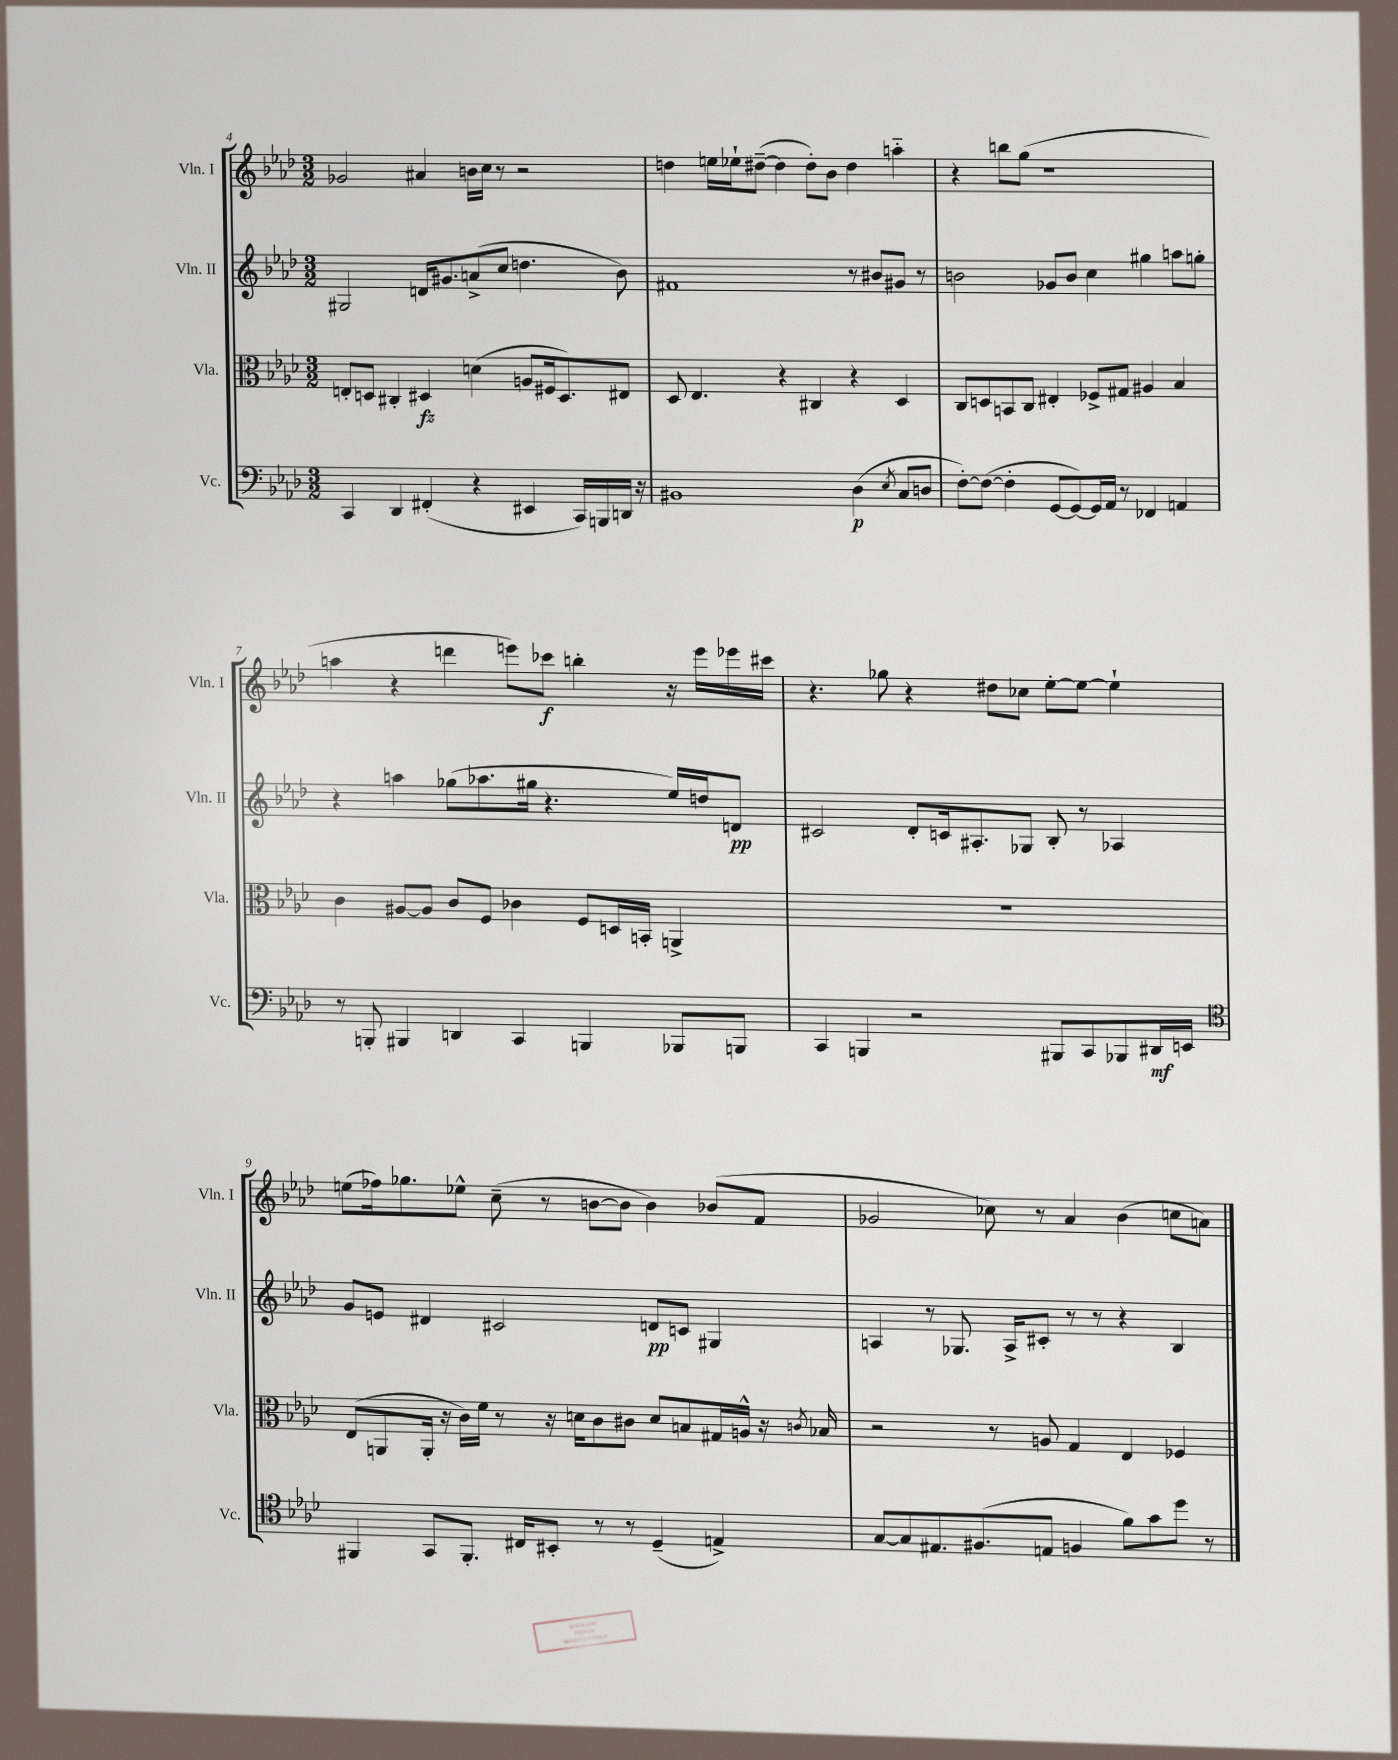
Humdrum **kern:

**kern	**kern	**kern	**kern
*staff4	*staff3	*staff2	*staff1
*clefF4	*clefC3	*clefG2	*clefG2
*k[b-e-a-d-]	*k[b-e-a-d-]	*k[b-e-a-d-]	*k[b-e-a-d-]
*M3/2	*M3/2	*M3/2	*M3/2
4CC/	8E'/L	2G#/	2g-/
.	8D/J	.	.
4DD-/	4C#'/	.	.
(4FF#'/	4D#/	16d/LK	4a#/
.	.	8.g#/	.
4r	(4d\	(8a^/	16b\LL
.	.	.	16cc\JJ
.	.	8cc/J	8r
4EE#/	8A/L	4.dd\	2r
.	16F#/k	.	.
.	8.D#/)	.	.
16CC/LL)	.	.	.
16BBB/	.	.	.
16DD/JJ	8E#/J	8b-\)	.
16r	.	.	.
=	=	=	=
1BB#	8D-/	1f#	4dd\
.	4.E-/	.	.
.	.	.	16ee\LL
.	.	.	16ee-`\J
.	.	.	([8dd#~\J
.	4r	.	4dd#\]
.	4C#/	.	8dd#'\L)
.	.	.	8b-\J
(4D-\	4r	8r	4dd#\
.	.	8b#/L	.
8qE-/	.	.	.
8C/L	4D-/	8g#/J	4aa'~\
8D/J	.	8r	.
=	=	=	=
[8F'\L)	8C/L	2b\	4r
(8F\_J	8D/	.	.
4F'\]	8BB/	.	8bb\L
.	8C/J	.	(8gg\J
[8GG/L	4E#'/	8g-/L	1r
8GG/_)	.	8b/J	.
16GG/]L	8F-^/L	4cc\	.
16AA-/JJ	.	.	.
8r	8G#/J	.	.
4FF-/	4A#/	4gg#\	.
4AA/	4B-/	8aa\L	.
.	.	8gg'\J	.
=	=	=	=
8r	4c\	4r	4aa\
8BBB'/	.	.	.
4BBB#/	[8A#/L	4aa\	4r
.	8A#/]J	.	.
4DD/	8c/L	(8gg-\L	4ddd\
.	8F/J	8.aa-\	.
4CC/	4c-\	.	8eee\L)
.	.	16gg#\Jk	.
.	.	4.r	8ccc-\J
4BBB/	8F/L	.	4bb'\
.	16D/L	.	.
.	16BB'/JJ	.	.
8BBB-/L	4AA^/	16ee-/LL)	16r
.	.	16dd/J	16eee\LL
8BBB/J	.	8d/J	16eee-\
.	.	.	16ccc#\JJ
=	=	=	=
4CC/	1.r	2c#/	4.r
4BBB/	.	.	.
.	.	.	8gg-\
2r	.	8d-'/L	4r
.	.	16c/k	.
.	.	8.A#'/	.
.	.	.	8dd#\L
.	.	8G-/J	8cc-\J
8BBB#/L	.	8B-'/	[8ee-'\L
8CC/	.	8r	8ee-\_J
8BBB-/	.	4A-/	4ee-`\]
16DD#/L	.	.	.
16EE/JJ	.	.	.
=	=	=	=
*clefC4	*	*	*
4FF#/	(8E-/L	8g/L	(8ee\L
.	8AA/	8e/J	16ff-\k)
.	.	.	8.gg-\
8GG/L	16AA'/Jk	4d#/	.
.	16r	.	.
8.FF#'/J	16c\LL)	.	8ee-^^\J
.	16f\JJ	.	.
.	8r	2c#/	(8cc~\
16C#/LK	.	.	.
8BB#'/J	16r	.	8r
.	16d\LK	.	.
8r	8c\	.	[8b\L
8r	8c#\J	.	8b\]J
(4D-~/	8d/L	8d/L	4b\)
.	8B/	8c/J	.
4E^/)	16G#/L	4G#/	(8b-/L
.	16A^^/JJ	.	.
.	16r	.	8f/J
.	8qc/	.	.
.	16B-/	.	.
=	=	=	=
[8G/L	2r	4A/	2g-/
8G/]	.	.	.
8.E#/	.	8r	.
.	.	8.G-/	.
(8.F#/	.	.	.
.	8r	.	8cc-\)
.	.	16A^/LK	.
8E/J	8A/	8c#'/J	8r
4F/	4G/	8r	4a-/
.	.	8r	.
8f\L)	4E-/	4r	(4b-\
8g\	.	.	.
8dd-\J	4F-/	4B-/	8cc\L
8r	.	.	8a\J)
==	==	==	==
*-	*-	*-	*-
